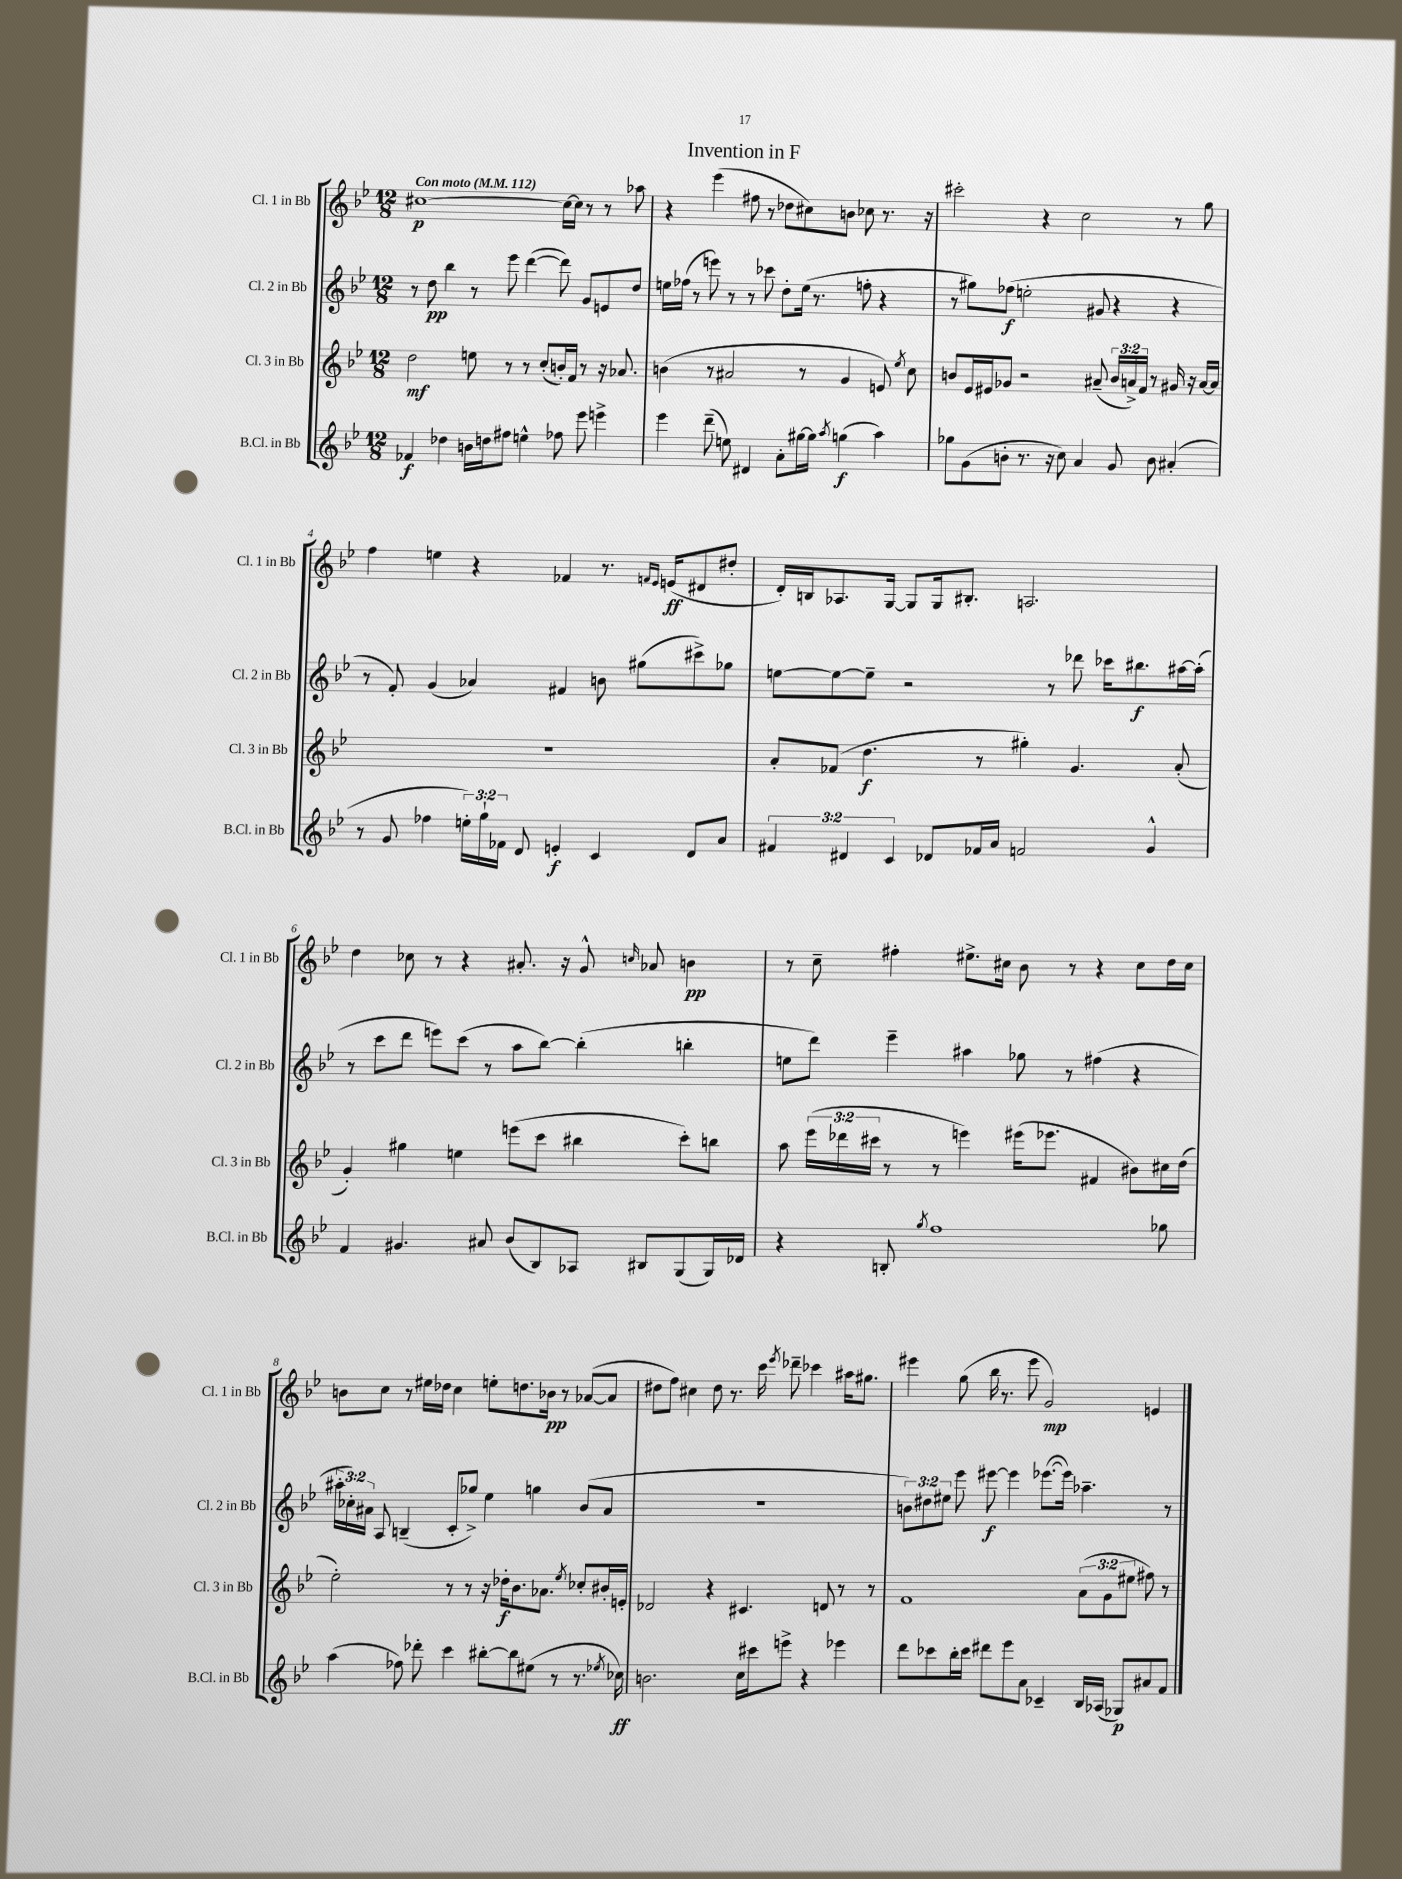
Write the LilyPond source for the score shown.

\header { title = "Invention in F" }
<<
\new StaffGroup <<
\new Staff = "s0" \with { instrumentName = "Cl. 1 in Bb" shortInstrumentName = "Cl. 1 in Bb" } {
    \clef treble \key bes \major \numericTimeSignature \time 12/8 \tempo "Con moto" 4 = 112
    \autoBeamOff cis''1~\p cis''16[~ cis''16] r8 r8 aes''8 |
    r4 ees'''4( fis''8 r8 des''8[ cis''8) b'8] ces''8 r8. r16 |
    cis'''2-. r4 c''2 r8 g''8 |
    f''4 e''4 r4 fes'4 r8. \grace { f'16[ ees'16] } e'16[\ff( dis'8 dis''8]-. |
    d'16[-.) b16 aes8. g16]~ g8[ g16 bis8.]-. a2. |
    d''4 ces''8 r8 r4 ais'8.-. r16 g'8-^ \grace { c''16 } aes'8 b'4\pp |
    r8 c''8-- fis''4-. eis''8.[-> cis''16] bes'8 r8 r4 cis''8[ d''16 cis''16] |
    b'8[ c''8] r8 eis''16[ des''16] c''4 e''8[-. d''8. bes'16]\pp r8 aes'8[~( aes'8] |
    dis''8[ f''8]) cis''4 dis''8 r8. c'''16 \acciaccatura { ees'''8 } des'''8-- ces'''4 ais''16[ gis''8.] |
    eis'''4 g''8( bes''16 r8. eis'''8 g'2\mp) e'4 \bar "|." |
}
\new Staff = "s1" \with { instrumentName = "Cl. 2 in Bb" shortInstrumentName = "Cl. 2 in Bb" } {
    \clef treble \key bes \major \numericTimeSignature \time 12/8 \override Staff.TupletNumber.text = #tuplet-number::calc-fraction-text
    \autoBeamOff r8 d''8\pp bes''4 r8 ees'''8 d'''4~( d'''8) g'8[ e'8 d''8] |
    e''16[ fes''16]( r8 e'''8) r8 r8 ces'''8 d''8[-. e''16]( r8. f''8-. r4 |
    r8 gis''8[) fes''8]\f( e''2-. gis'8 r4 r4 |
    r8 f'8-.) g'4( aes'4) fis'4 b'8 gis''8[( cis'''8->) ges''8] |
    e''8[~ e''8~ e''8]-- r2 r8 des'''8 ces'''16[ bis''8.\f ais''16~ ais''16]-.( |
    r8 c'''8[ d'''8] e'''8[) c'''8]( r8 a''8[ bes''8]~) bes''4-.( b''4-. |
    e''8[ d'''8]) ees'''4-- ais''4 ges''8 r8 fis''4( r4 |
    \tuplet 3/2 { ais''16[-. ces''16-.) ais'16] } a8 b4--( c'8[-. ges''8]->) ees''4 g''4 bes'8[( ais'8] |
    R1. |
    \tuplet 3/2 { b'8[) dis''8 eis''8] } ees'''8 eis'''8~\f eis'''4 ees'''8.[~( ees'''16]) aes''4.-- r8 \bar "|." |
}
\new Staff = "s2" \with { instrumentName = "Cl. 3 in Bb" shortInstrumentName = "Cl. 3 in Bb" } {
    \clef treble \key bes \major \numericTimeSignature \time 12/8 \override Staff.TupletNumber.text = #tuplet-number::calc-fraction-text
    \autoBeamOff d''2\mf e''8 r8 r8 c''8[-.( b'16-.) f'16] r8 r16 aes'8. |
    b'4( r8 ais'2 r8 g'4 e'8) \acciaccatura { ees''8 } c''8 |
    b'8[ ees'16 eis'16 ges'8] r2 ais'8--( \tuplet 3/2 { b'16[ a'16->) f'16] } r8 gis'16 r16 a'16[~ a'16] |
    R1. |
    a'8[-. fes'8]( d''4.\f r8 gis''4-.) g'4. a'8-.( |
    g'4-.) gis''4 e''4 e'''8[( c'''8] bis''4 c'''8[-.) b''8] |
    a''8 \tuplet 3/2 { ees'''16[( des'''16 cis'''16] } r8 r8 e'''4) eis'''16[( ees'''8.] fis'4 bis'8[) cis''16 d''16]( |
    ees''2-.) r8 r8 r16 des''16[-.\f bes'8. aes'8.] \acciaccatura { ees''8 } ces''8[-. bis'16-. e'16]-. |
    des'2 r4 cis'4. d'8 r8 r8 |
    f'1 \tuplet 3/2 { a'8[( g'8 eis''8] } fis''8) r8 \bar "|." |
}
\new Staff = "s3" \with { instrumentName = "B.Cl. in Bb" shortInstrumentName = "B.Cl. in Bb" } {
    \clef treble \key bes \major \numericTimeSignature \time 12/8 \override Staff.TupletNumber.text = #tuplet-number::calc-fraction-text
    \autoBeamOff fes'4\f des''4 b'16[ d''16 fis''8] e''4-^ fes''8 ees'''8 e'''4-> |
    ees'''4 d'''8--( e''8) dis'4 a'8[-. gis''16~ gis''16] \acciaccatura { a''8 } g''4\f( a''4) |
    ges''8[ g'8( b'8]-. r8. r16 c''8) a'4 g'8 b'8 ais'4-.( |
    r8 g'8 fes''4 \tuplet 3/2 { e''16[-.) g''16-! fes'16] } d'8 e'4-.\f c'4 d'8[ a'8] |
    \tuplet 3/2 { fis'4 dis'4 c'4 } des'8[ fes'16 a'16] f'2 g'4-^ |
    f'4 gis'4. ais'8 bes'8[( bes8) aes8] bis8[ g8( g16) des'16] |
    r4 b8-. \acciaccatura { g''8 } f''1 ges''8 |
    a''4( fes''8) des'''8-. c'''4 bis''8[~-. bis''8 eis''8]( r8 r8. \acciaccatura { ees''8 } ces''16\ff) |
    b'2. c''16[ cis'''16 e'''8]-> r4 ees'''4 |
    d'''8[ ces'''8 bes''16-. ces'''16] dis'''8[ ees'''8 a'8] ces'4-- bes16[ aes16]( ges8[\p) ais'8 f'8] \bar "|." |
}
>>
>>
